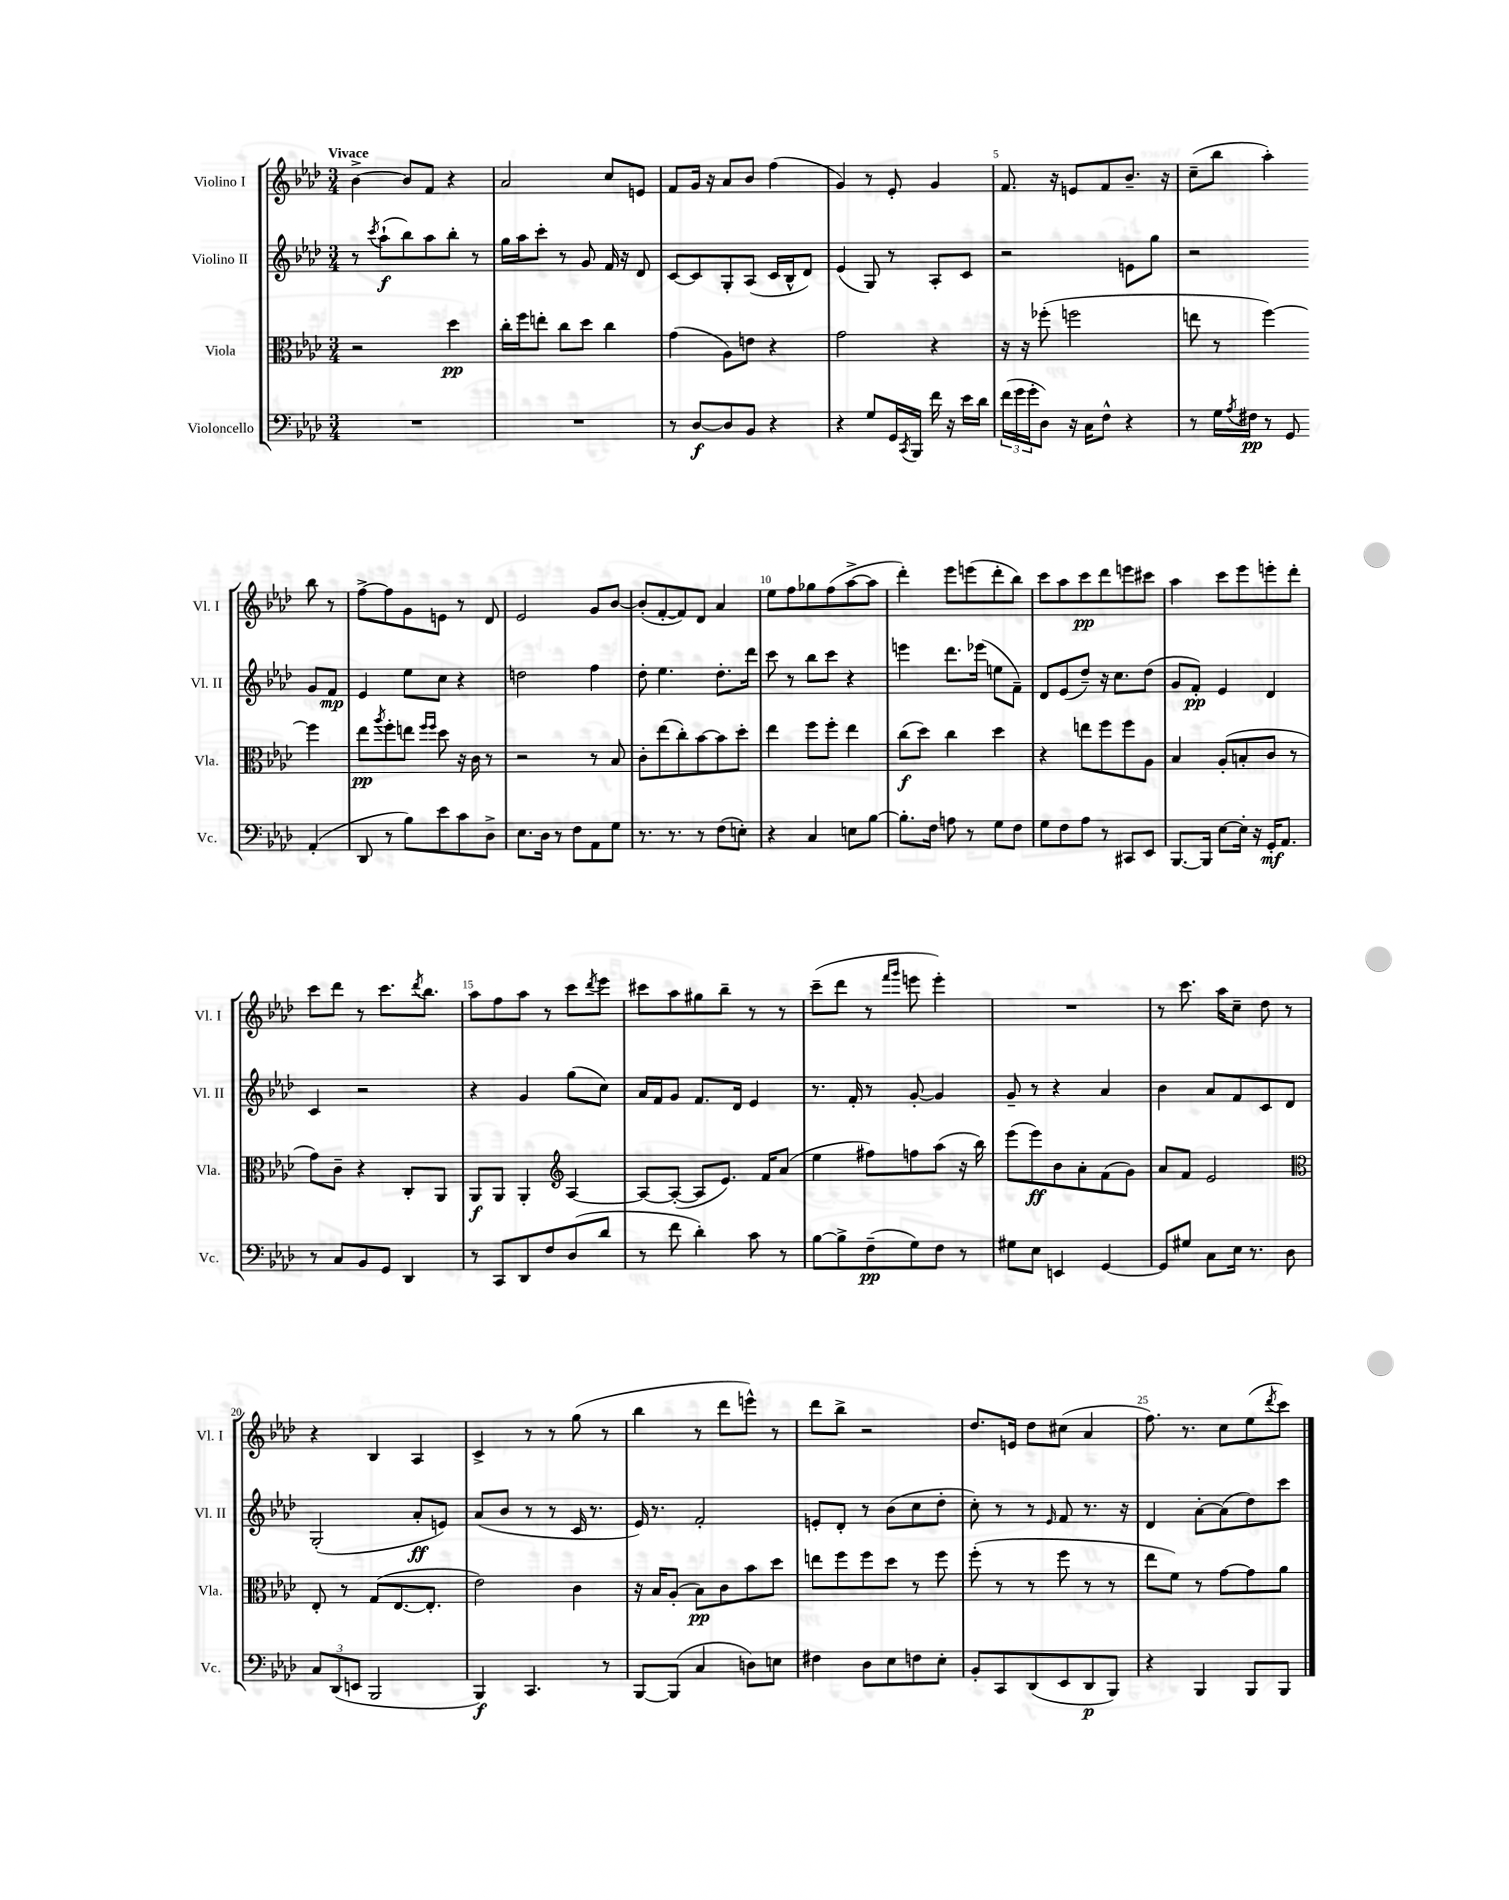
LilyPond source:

<<
\new StaffGroup <<
\new Staff = "s0" \with { instrumentName = "Violino I" shortInstrumentName = "Vl. I" } {
    \clef treble \key aes \major \numericTimeSignature \time 3/4 \tempo "Vivace"
    bes'4~-> bes'8 f'8 r4 |
    aes'2 c''8 e'8 |
    f'8 g'16 r16 aes'8 bes'8 f''4( |
    g'4) r8 ees'8-. g'4 |
    f'8. r16 e'8 f'8 bes'8.-- r16 |
    c''8--( bes''8 aes''4-.) bes''8 r8 |
    f''8~-> f''8 g'8 e'8 r8 des'8 |
    ees'2 g'8 bes'8~ |
    bes'8-.( f'8~-. f'8) des'8 aes'4 |
    ees''8 f''8 ges''8 f''8( aes''8~-> aes''8 |
    des'''4-.) ees'''8 e'''8( des'''8-. bes''8) |
    c'''8 aes''8 c'''8\pp des'''8 e'''8 cis'''8 |
    aes''4 c'''8 ees'''8 e'''8-. des'''8-. |
    c'''8 des'''8 r8 c'''8. \acciaccatura { des'''8 } bes''8. |
    aes''8 f''8 aes''8 r8 c'''8 \acciaccatura { des'''8 } ees'''8 |
    cis'''8 aes''8 gis''8 bes''8-- r8 r8 |
    c'''8--( des'''8 r8 \grace { f'''16 g'''16 } e'''8 e'''4-.) |
    R2. |
    r8 c'''8. aes''16 c''8-- des''8 r8 |
    r4 bes4 aes4 |
    c'4-> r8 r8 g''8( r8 |
    bes''4 r8 des'''8 e'''8-^) r8 |
    des'''8 bes''8-> r2 |
    des''8. e'16 des''8 cis''8( aes'4 |
    f''8.) r8. c''8 ees''8( \acciaccatura { des'''8 } c'''8) \bar "|." |
}
\new Staff = "s1" \with { instrumentName = "Violino II" shortInstrumentName = "Vl. II" } {
    \clef treble \key aes \major \numericTimeSignature \time 3/4
    r8 \acciaccatura { c'''8 } aes''8-!\f( bes''8) aes''8 bes''8-. r8 |
    g''16 aes''16 c'''8-. r8 g'8 f'16 r16 des'8 |
    c'8~ c'8 g8-. aes8( c'16 bes16-^ des'8) |
    ees'4( g8) r8 aes8-. c'8 |
    r2 e'8 g''8 |
    r2 g'8 f'8\mp |
    ees'4 ees''8 c''8 r4 |
    d''2 f''4 |
    des''8-. ees''4. des''8.-. des'''16 |
    c'''8 r8 bes''8 c'''8 r4 |
    e'''4 des'''8. ees'''16( e''8 f'8--) |
    des'8 ees'8( des''8--) r16 c''8. des''8( |
    g'8 f'8-.\pp) ees'4 des'4 |
    c'4 r2 |
    r4 g'4 g''8( c''8) |
    aes'16 f'16 g'8 f'8. des'16 ees'4 |
    r8. f'16-. r8 g'8~-. g'4 |
    g'8-- r8 r4 aes'4 |
    bes'4 aes'8 f'8 c'8 des'8 |
    g2-.( aes'8-.\ff e'8) |
    aes'8( bes'8 r8 r8 c'16 r8. |
    ees'16) r8. f'2-. |
    e'8-. des'8-. r8 bes'8( c''8 des''8-. |
    c''8-.) r8 r8 \grace { ees'16 } f'8 r8. r16 |
    des'4 aes'8~-. aes'8( des''8) c'''8 \bar "|." |
}
\new Staff = "s2" \with { instrumentName = "Viola" shortInstrumentName = "Vla." } {
    \clef alto \key aes \major \numericTimeSignature \time 3/4
    r2 des''4\pp |
    c''16-. f''16 e''8-. c''8 des''8 c''4 |
    g'4( aes8) e'8 r4 |
    g'2 r4 |
    r16 r16 fes''8-.( f''2 |
    e''8 r8 f''4~) f''4 |
    ees''8\pp \acciaccatura { aes''8 } f''8-. e''8 \grace { f''16 f''16 } des''8 r16 c'16 r8 |
    r2 r8 bes8 |
    c'8-. ees''8( c''8-.) bes'8~ bes'8 des''8-. |
    ees''4 f''8 f''8-. ees''4 |
    c''8\f( des''8) c''4 des''4 |
    r4 e''8 f''8 f''8 aes8 |
    bes4 aes8-.( b8-. c'8 r8 |
    g'8) c'8-- r4 c8-. aes,8 |
    aes,8\f aes,8 aes,4-. \clef treble aes4~ |
    aes8~ aes8~-.( aes8 ees'8.) f'16 aes'8( |
    ees''4 fis''8) f''8 aes''8( r16 bes''16) |
    ees'''8( ees'''8\ff) bes'8 aes'8-. f'8( g'8) |
    aes'8 f'8 ees'2 |
    \clef alto ees8-. r8 g8( ees8.~ ees8.-. |
    ees'2) c'4 |
    r16 bes16 aes8-.( bes8\pp) c'8 bes'8 des''8 |
    e''8 f''8 f''8 des''8 r8 f''8 |
    f''8-.( r8 r8 f''8 r8 r8 |
    ees''8 f'8) r8 g'8~ g'8 aes'8 \bar "|." |
}
\new Staff = "s3" \with { instrumentName = "Violoncello" shortInstrumentName = "Vc." } {
    \clef bass \key aes \major \numericTimeSignature \time 3/4
    R2. |
    R2. |
    r8 des8~\f des8 bes,8 r4 |
    r4 g8 g,16 \acciaccatura { c,8 } bes,,16 f'16 r16 ees'16 des'16 |
    \tuplet 3/2 { f'16( g'16 g'16-. } des8) r16 c16 f8-^ r4 |
    r8 g16 \acciaccatura { aes8 } fis16\pp r8 g,8 aes,4-.( |
    des,8 r8 bes8) ees'8 c'8 des8-> |
    ees8. des16 r8 f8 aes,8 g8 |
    r8. r8. r8 f8( e8-.) |
    r4 c4 e8 bes8~ |
    bes8.-. f16 a8 r8 g8 f8 |
    g8 f8 aes8 r8 cis,8 ees,8 |
    bes,,8.~ bes,,16 ees8~ ees16-. r16 g,16-.\mf aes,8. |
    r8 c8 bes,8 g,8 des,4 |
    r8 c,8 des,8 f8 des8( des'8 |
    r8 f'8 des'4-.) c'8 r8 |
    bes8~ bes8-> f8--\pp( g8) f8 r8 |
    gis8 ees8 e,4 g,4~ |
    g,8 gis8 c8 ees16 r8. des8 |
    \tuplet 3/2 { c8 des,8( e,8 } bes,,2 |
    bes,,4\f) c,4. r8 |
    bes,,8~ bes,,8( c4 d8) e8 |
    fis4 des8 ees8 f8 ees8-. |
    bes,8-. c,8 des,8( ees,8 des,8\p bes,,8) |
    r4 bes,,4 bes,,8 bes,,8 \bar "|." |
}
>>
>>
\layout { \context { \Score \override BarNumber.break-visibility = ##(#f #t #t) barNumberVisibility = #(every-nth-bar-number-visible 5) } }
